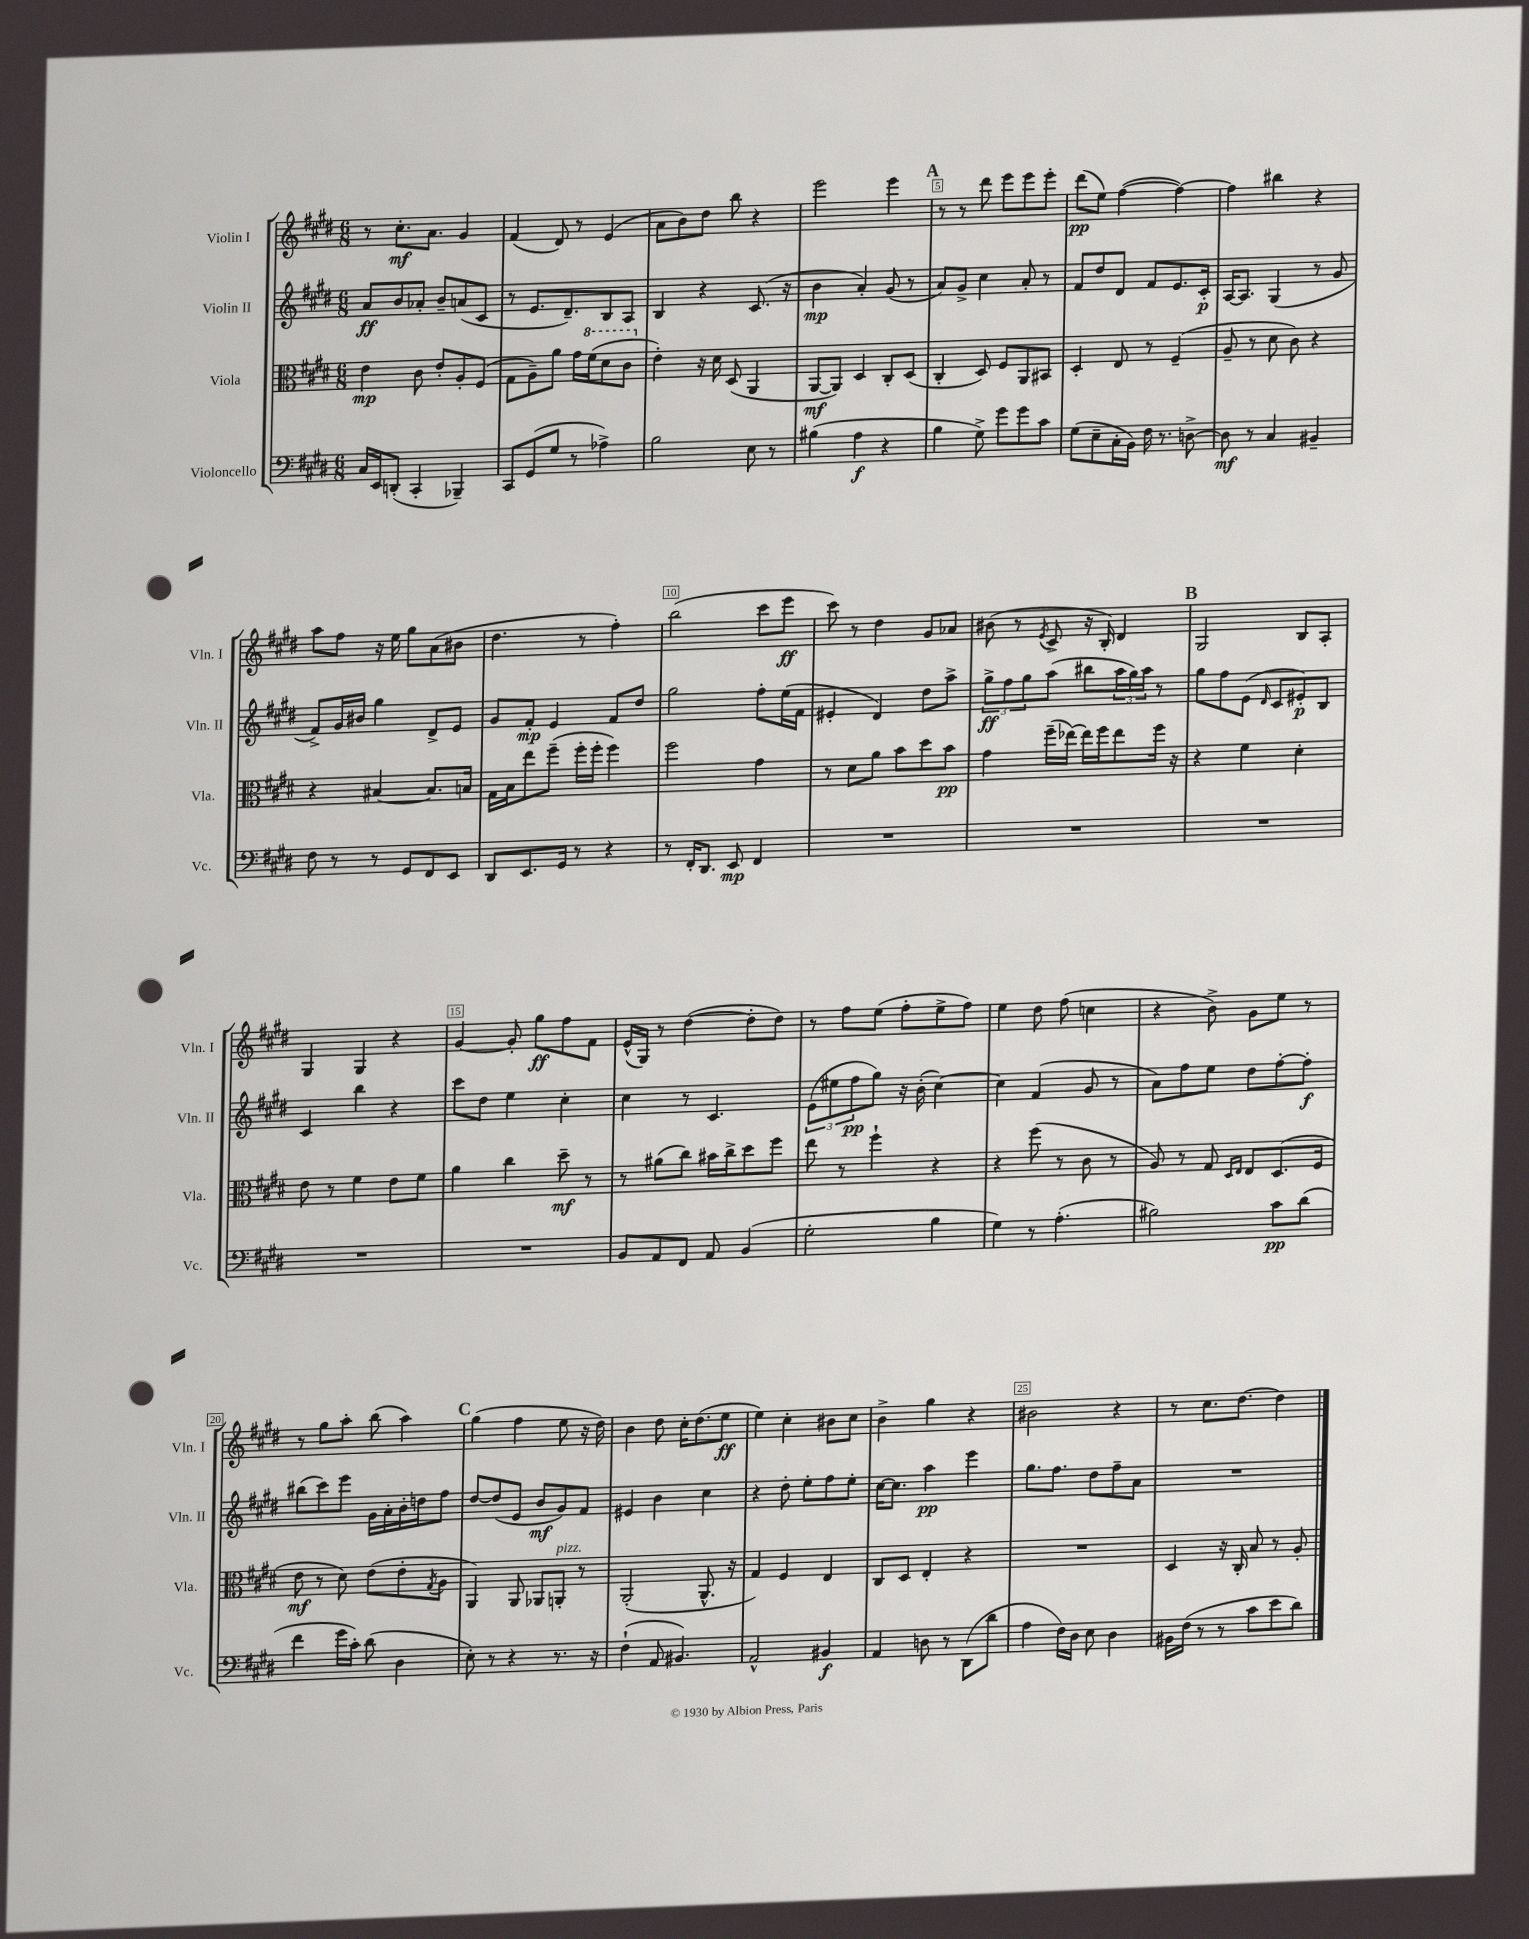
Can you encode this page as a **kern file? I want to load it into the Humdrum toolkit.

**kern	**kern	**kern	**kern
*staff4	*staff3	*staff2	*staff1
*clefF4	*clefC3	*clefG2	*clefG2
*k[f#c#g#d#]	*k[f#c#g#d#]	*k[f#c#g#d#]	*k[f#c#g#d#]
*M6/8	*M6/8	*M6/8	*M6/8
16C#	4e	8a	8r
16EE	.	.	.
(8DD'	.	8b	8.cc#'
4CC#'	8c#	8a-'	.
.	.	.	8.a
.	8e'	8b~	.
4BBB-~)	8A'	(8a	4g#
.	(8F#	8c#	.
=	=	=	=
8CC#	8G#	8r	(4f#
(8GG#	8A~)	8.e	.
8G#	8a	.	8d#)
.	.	8.d#~)	.
8r	16g#	.	8r
.	(16ff#	.	.
4A-^)	8dd#	8B	(4e
.	8cc#	8A	.
=	=	=	=
2B	4e')	4B	8a
.	.	.	8b)
.	16r	4r	8dd#
.	16d#	.	.
.	(8D#	.	8bb
8E	4AA	(8.c#	4r
8r	.	.	.
.	.	16r	.
=	=	=	=
(4B#	[8AA	4b	2eee
.	8AA])	.	.
4A	4D#	4a')	.
4r	8C#'	(8g#	4eee
.	(8D#	8r	.
=	=	=	=
4B	4C#'	8a)	8r
.	.	8g#^	8r
8G#^)	8D#)	4cc#	8ddd#
8g#	8F#	.	8eee
8g#	8AA	8a'	8eee
8c#	8BB#	8r	8eee'
=	=	=	=
(8G#	4D#'	8f#	(8ddd#
8E~	.	8dd#	8ee)
16C#'	8E	8d#	([4ff#
16BB)	.	.	.
16F#	8r	8f#	.
8.r	.	.	.
.	(4F#~	8.e	4ff#_)
[8D^	.	.	.
.	.	16c#'	.
=	=	=	=
8D]	8A~	[16A	4ff#]
.	.	8.A]	.
8r	8r	.	.
4C#	8d#	(4G#	4bb#
.	8c#)	.	.
4BB#~	4r	8r	4r
.	.	8g#	.
=	=	=	=
8F#	4r	8f#^)	8aa
8r	.	16g#	8ff#
.	.	16b#	.
8r	[4B#	4gg#	16r
.	.	.	16ee
8GG#	.	.	8gg#
8FF#	8.B#]	8d#^	(8a
8EE	.	8e	8b#
.	16B	.	.
=	=	=	=
8DD#	16G#	8g#	4.dd#
.	16B	.	.
8.EE	8ee	8f#'	.
.	(8ff#~	4e	.
16GG#	.	.	.
8r	16ff#'	.	8r
.	16ff#'	.	.
4r	4ff#)	8f#	4ff#')
.	.	8dd#	.
=	=	=	=
8r	2ff#	2gg#	(2bb
16FF#'	.	.	.
8.DD#	.	.	.
8EE	.	.	.
4FF#	4g#	8ff#'	8ccc#
.	.	(16ee	8eee
.	.	16f#	.
=	=	=	=
2.r	8r	4e#'	8ccc#)
.	8d#	.	8r
.	8a	4d#)	4dd#
.	8b	.	.
.	8dd#	8dd#	8g#
.	8b	8aa^	8a-
=	=	=	=
2.r	4g#	12gg#^	(8b#
.	.	12ff#	.
.	.	.	8r
.	.	12gg#	.
.	.	.	8qe
.	(16ff#~	(8aa	8c#^
.	[16ee-)	.	.
.	16ee-]	8bb#	16r
.	16ff#	.	16B')
.	8ee-	24aa	4d#
.	.	24gg#)	.
.	.	24aa	.
.	16ff#	8r	.
.	16r	.	.
=	=	=	=
2.r	4r	8gg#	2G#
.	.	8ff#	.
.	4f#	(8e	.
.	.	16qqd#	.
.	.	8c#	.
.	4d#'	8e#')	8B
.	.	8B	8A'
=	=	=	=
2.r	8e	4c#	4G#
.	8r	.	.
.	4f#	4bb	4G#
.	8e	4r	4r
.	8f#	.	.
=	=	=	=
2.r	4a	8ccc#	[4g#
.	.	8dd#	.
.	4cc#	4ee	8g#']
.	.	.	8gg#
.	8dd#~	4cc#'	8ff#
.	8r	.	8f#
=	=	=	=
8BB	8r	4cc#	(16e^^
.	.	.	16G#)
8AA	(8a#	.	8r
8FF#	8cc#)	8r	([4dd#
8AA	16b#	4.c#	.
.	16cc#^	.	.
(4BB	8dd#	.	8dd#']
.	8ff#	.	8dd#)
=	=	=	=
2G#'	8ee	(12e	8r
.	.	12ee#	.
.	8r	.	8ff#
.	.	12ff#	.
.	4ff#`	8gg#)	(8ee
.	.	16r	8ff#'
.	.	(16b'	.
4B	4r	[4cc#)	8ee^
.	.	.	8ff#)
=	=	=	=
4G#)	4r	4cc#]	4ee
8r	(8ff#	(4f#	8dd#
(4.A'	8r	.	(8ff#
.	8c#	8g#	4cc
.	8r	8r	.
=	=	=	=
2B#)	8A)	8a)	4r
.	8r	8ff#	.
.	8G#	8ee	8b^)
.	16qqD#	.	.
.	16qqE	.	.
.	8E	8dd#	8g#
8c#	(8.D#	[8ff#'	8ee
(8d#	.	8ff#']	8r
.	16F#	.	.
=	=	=	=
4f#	8e	(8bb#	8r
.	8r	8ccc#)	8gg#
16g#	8d#)	8eee	8aa'
16c#')	.	.	.
(8d#	(8e	16g#	(8bb
.	.	16a'	.
4D#	8e'	16b'	4aa)
.	.	16dd	.
.	8qG#	.	.
.	8A	8ff#	.
=	=	=	=
8E')	4AA)	[8dd#	(4gg#
8r	.	(8dd#]	.
4r	8AA	8e	4ff#
.	8AA-	8b	.
8.r	8AA'	8g#)	8ee
.	8r	8f#	16r
16r	.	.	16dd#)
=	=	=	=
(4F#`	(2AA'	4e#	4b
8AA	.	4b	8dd#
4.BB#)	.	.	16cc#'
.	.	.	(8.dd#
.	8.AA^^	4cc#	.
.	.	.	8ee
.	16r	.	.
=	=	=	=
2AA^^	4G#)	4r	4ee)
.	4F#	8dd#'	4cc#'
.	.	8ee'	.
4BB#	4E	8ff#	8b#
.	.	8ee'	8cc#
=	=	=	=
4AA	8C#	[16cc#	4b^
.	.	8.cc#]	.
.	8D#	.	.
8D	4E'	4aa	4gg#
8r	.	.	.
(8DD#	4r	4eee	4r
8d#	.	.	.
=	=	=	=
4A	2.r	8.gg#	2b#
.	.	8.ff#	.
16F#)	.	.	.
16D#	.	.	.
8E	.	8dd#	.
4D#	.	8ff#~	4r
.	.	8a	.
=	=	=	=
16BB#	4D#	2.r	8r
(16F#	.	.	.
8r	.	.	8.cc#
8r	16r	.	.
.	16C#'	.	[8.dd#
8c#	8B	.	.
8e	8r	.	4dd#]
8d#)	8A'	.	.
==	==	==	==
*-	*-	*-	*-
